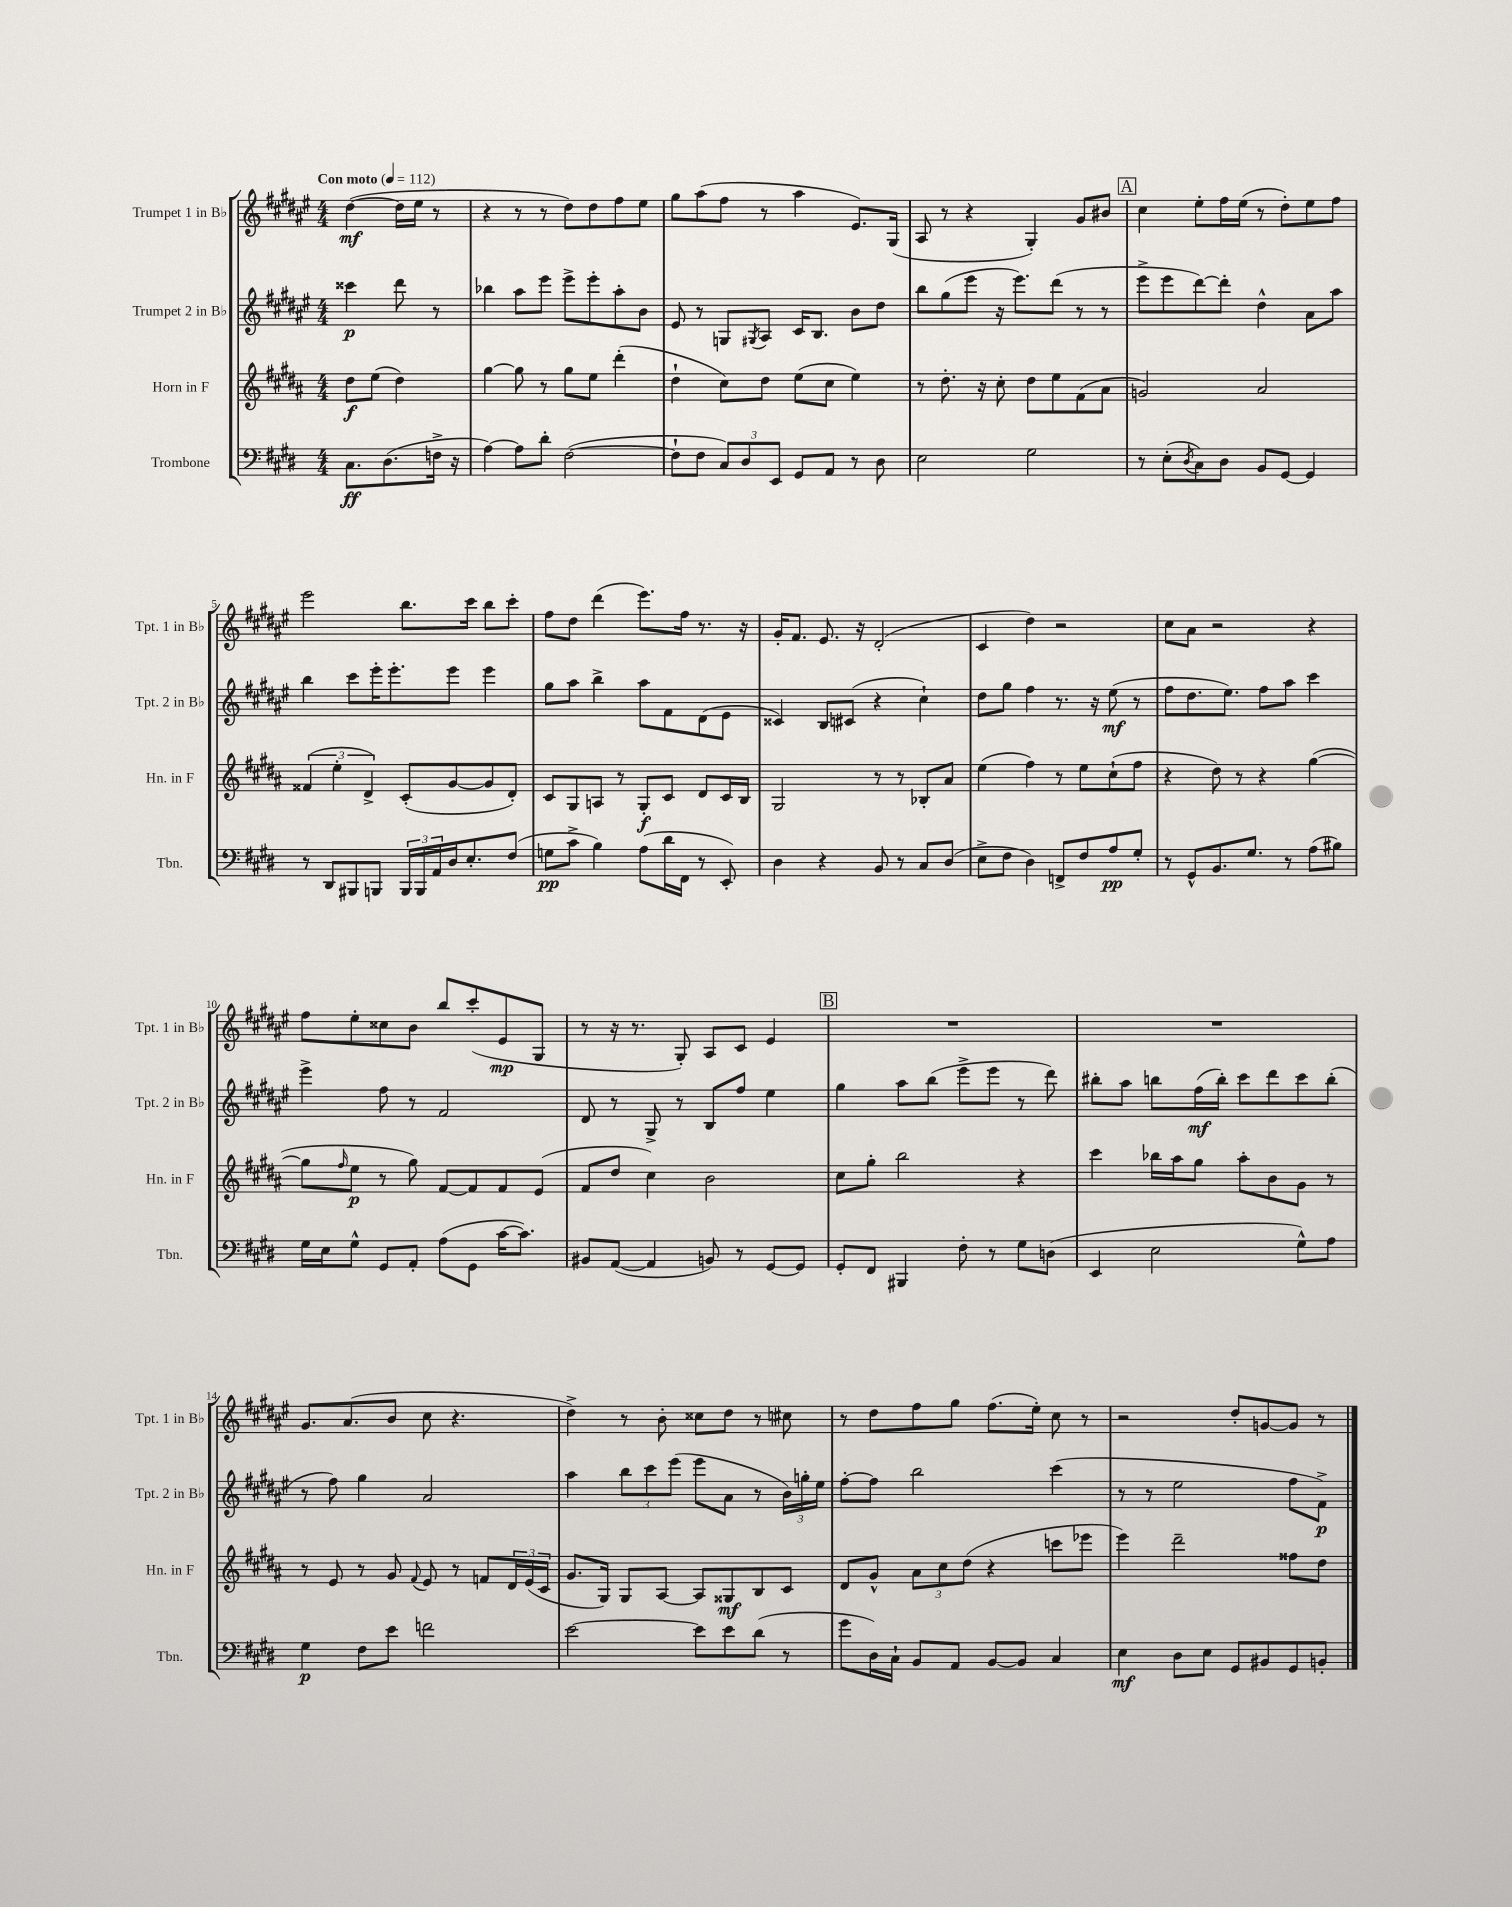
<<
\new StaffGroup <<
\new Staff = "s0" \with { instrumentName = "Trumpet 1 in Bb" shortInstrumentName = "Tpt. 1 in Bb" } {
    \clef treble \key fis \major \numericTimeSignature \time 4/4 \partial 2 \tempo "Con moto" 4 = 112
    dis''4~\mf( dis''16 eis''16 r8 |
    r4 r8 r8 dis''8) dis''8 fis''8 eis''8 |
    gis''8 ais''8( fis''8 r8 ais''4 eis'8.) gis16( |
    ais8 r8 r4 gis4-.) gis'8 bis'8 |
    \mark \markup { \box "A" } cis''4 eis''8-. fis''16 eis''16( r8 dis''8-.) eis''8 fis''8 |
    eis'''2 b''8. cis'''16 b''8 cis'''8-. |
    fis''8 dis''8 dis'''4( eis'''8.) fis''16 r8. r16 |
    gis'16-. fis'8. eis'8. r16 dis'2-.( |
    cis'4 dis''4) r2 |
    cis''8 ais'8 r2 r4 |
    fis''8 eis''8-. cisis''8 b'8 b''8 cis'''8-.( eis'8\mp gis8 |
    r8 r16 r8. gis8-.) ais8 cis'8 eis'4 |
    \mark \markup { \box "B" } R1 |
    R1 |
    gis'8. ais'8.( b'8 cis''8 r4. |
    dis''4->) r8 b'8-. cisis''8 dis''8 r8 cis''8 |
    r8 dis''8 fis''8 gis''8 fis''8.( eis''16-.) cis''8 r8 |
    r2 dis''8-. g'8~ g'8 r8 \bar "|." |
}
\new Staff = "s1" \with { instrumentName = "Trumpet 2 in Bb" shortInstrumentName = "Tpt. 2 in Bb" } {
    \clef treble \key fis \major \numericTimeSignature \time 4/4 \partial 2
    cisis'''4\p dis'''8 r8 |
    bes''4 ais''8 eis'''8 eis'''8-> eis'''8-. ais''8-. b'8 |
    eis'8 r8 g8 \acciaccatura { gis8 } ais8 cis'16 b8. b'8 dis''8 |
    b''8 gis''8( eis'''8 r16 eis'''8.) dis'''8( r8 r8 |
    \mark \markup { \box "A" } eis'''8-> eis'''8 dis'''8~) dis'''8-. dis''4-^ ais'8 ais''8 |
    b''4 cis'''8 eis'''16-. eis'''8.-. eis'''8 eis'''4 |
    gis''8 ais''8 b''4-> ais''8 fis'8 dis'8( eis'8 |
    cisis'4) b8 cis'8( r4 cis''4-!) |
    dis''8 gis''8 fis''4 r8. r16 eis''8\mf( r8 |
    fis''8 dis''8. eis''8.) fis''8 ais''8 cis'''4 |
    eis'''4-> fis''8 r8 fis'2 |
    dis'8 r8 gis8-> r8 b8 fis''8 eis''4 |
    \mark \markup { \box "B" } gis''4 ais''8 b''8( eis'''8-> eis'''8 r8 dis'''8) |
    bis''8-. ais''8 b''8 fis''16\mf( b''16-.) cis'''8 dis'''8 cis'''8 b''8-.( |
    r8 fis''8) gis''4 ais'2 |
    ais''4 \tuplet 3/2 { b''8 cis'''8 eis'''8( } eis'''8 ais'8 r8 \tuplet 3/2 { b'16) g''16-. eis''16 } |
    fis''8~-. fis''8 b''2 cis'''4( |
    r8 r8 eis''2 fis''8 fis'8->\p) \bar "|." |
}
\new Staff = "s2" \with { instrumentName = "Horn in F" shortInstrumentName = "Hn. in F" } {
    \clef treble \key b \major \numericTimeSignature \time 4/4 \partial 2
    dis''8\f e''8( dis''4) |
    gis''4~ gis''8 r8 gis''8 e''8 dis'''4-.( |
    dis''4-! cis''8) dis''8 e''8( cis''8 e''4) |
    r8 dis''8.-. r16 cis''8-. dis''8 e''8 fis'8( ais'8 |
    \mark \markup { \box "A" } g'2) ais'2 |
    \tuplet 3/2 { fisis'4( e''4-. dis'4->) } cis'8-.( gis'8~ gis'8 dis'8-.) |
    cis'8 gis8 a8 r8 gis8-.\f cis'8 dis'8 cis'16 b16 |
    gis2 r8 r8 bes8-. ais'8 |
    e''4( fis''4) r8 e''8 cis''8-!( fis''8 |
    r4 dis''8) r8 r4 gis''4~( |
    gis''8 \grace { fis''16 } e''8\p r8 gis''8) fis'8~ fis'8 fis'8 e'8( |
    fis'8 dis''8 cis''4) b'2 |
    \mark \markup { \box "B" } cis''8 gis''8-. b''2 r4 |
    cis'''4 bes''16 ais''16 gis''8 ais''8-. b'8 gis'8 r8 |
    r8 e'8 r8 gis'8 \appoggiatura { fis'8 } e'8 r8 f'8 \tuplet 3/2 { dis'16 e'16( cis'16 } |
    gis'8. gis16) gis8 ais8~ ais8 gisis8\mf b8 cis'8 |
    dis'8 gis'8-^ \tuplet 3/2 { ais'8 cis''8 dis''8( } r4 c'''8 ees'''8 |
    e'''4) dis'''2-- fisis''8 dis''8 \bar "|." |
}
\new Staff = "s3" \with { instrumentName = "Trombone" shortInstrumentName = "Tbn." } {
    \clef bass \key e \major \numericTimeSignature \time 4/4 \partial 2
    cis8.\ff dis8.( f16-> r16 |
    a4~) a8 dis'8-. fis2~( |
    fis8-! fis8 \tuplet 3/2 { cis8) dis8 e,8 } gis,8 a,8 r8 dis8 |
    e2 gis2 |
    \mark \markup { \box "A" } r8 e8-.( \acciaccatura { dis8 } cis8) dis8 b,8 gis,8~ gis,4 |
    r8 dis,8 bis,,8 b,,8 \tuplet 3/2 { b,,16 b,,16 a,16 } dis16 e8.-. fis8( |
    g8\pp cis'8-> b4) a8( dis'16 fis,16 r8 e,8-.) |
    dis4 r4 b,8 r8 cis8 dis8( |
    e8-> fis8 dis4) f,8-> fis8 a8\pp gis8-. |
    r8 gis,8-^ b,8. gis8. r8 a8( bis8) |
    gis16 e16 gis8-^ gis,8 a,8-. a8( gis,8 cis'16~ cis'8.) |
    bis,8 a,8~( a,4 b,8) r8 gis,8~ gis,8 |
    \mark \markup { \box "B" } gis,8-. fis,8 bis,,4 fis8-. r8 gis8 d8( |
    e,4 e2 gis8-^) a8 |
    gis4\p fis8 e'8 f'2 |
    e'2~ e'8 e'8 dis'8( r8 |
    gis'8 dis16) cis16-! b,8 a,8 b,8~ b,8 cis4 |
    e4\mf dis8 e8 gis,8 bis,8 gis,8 b,8-. \bar "|." |
}
>>
>>
